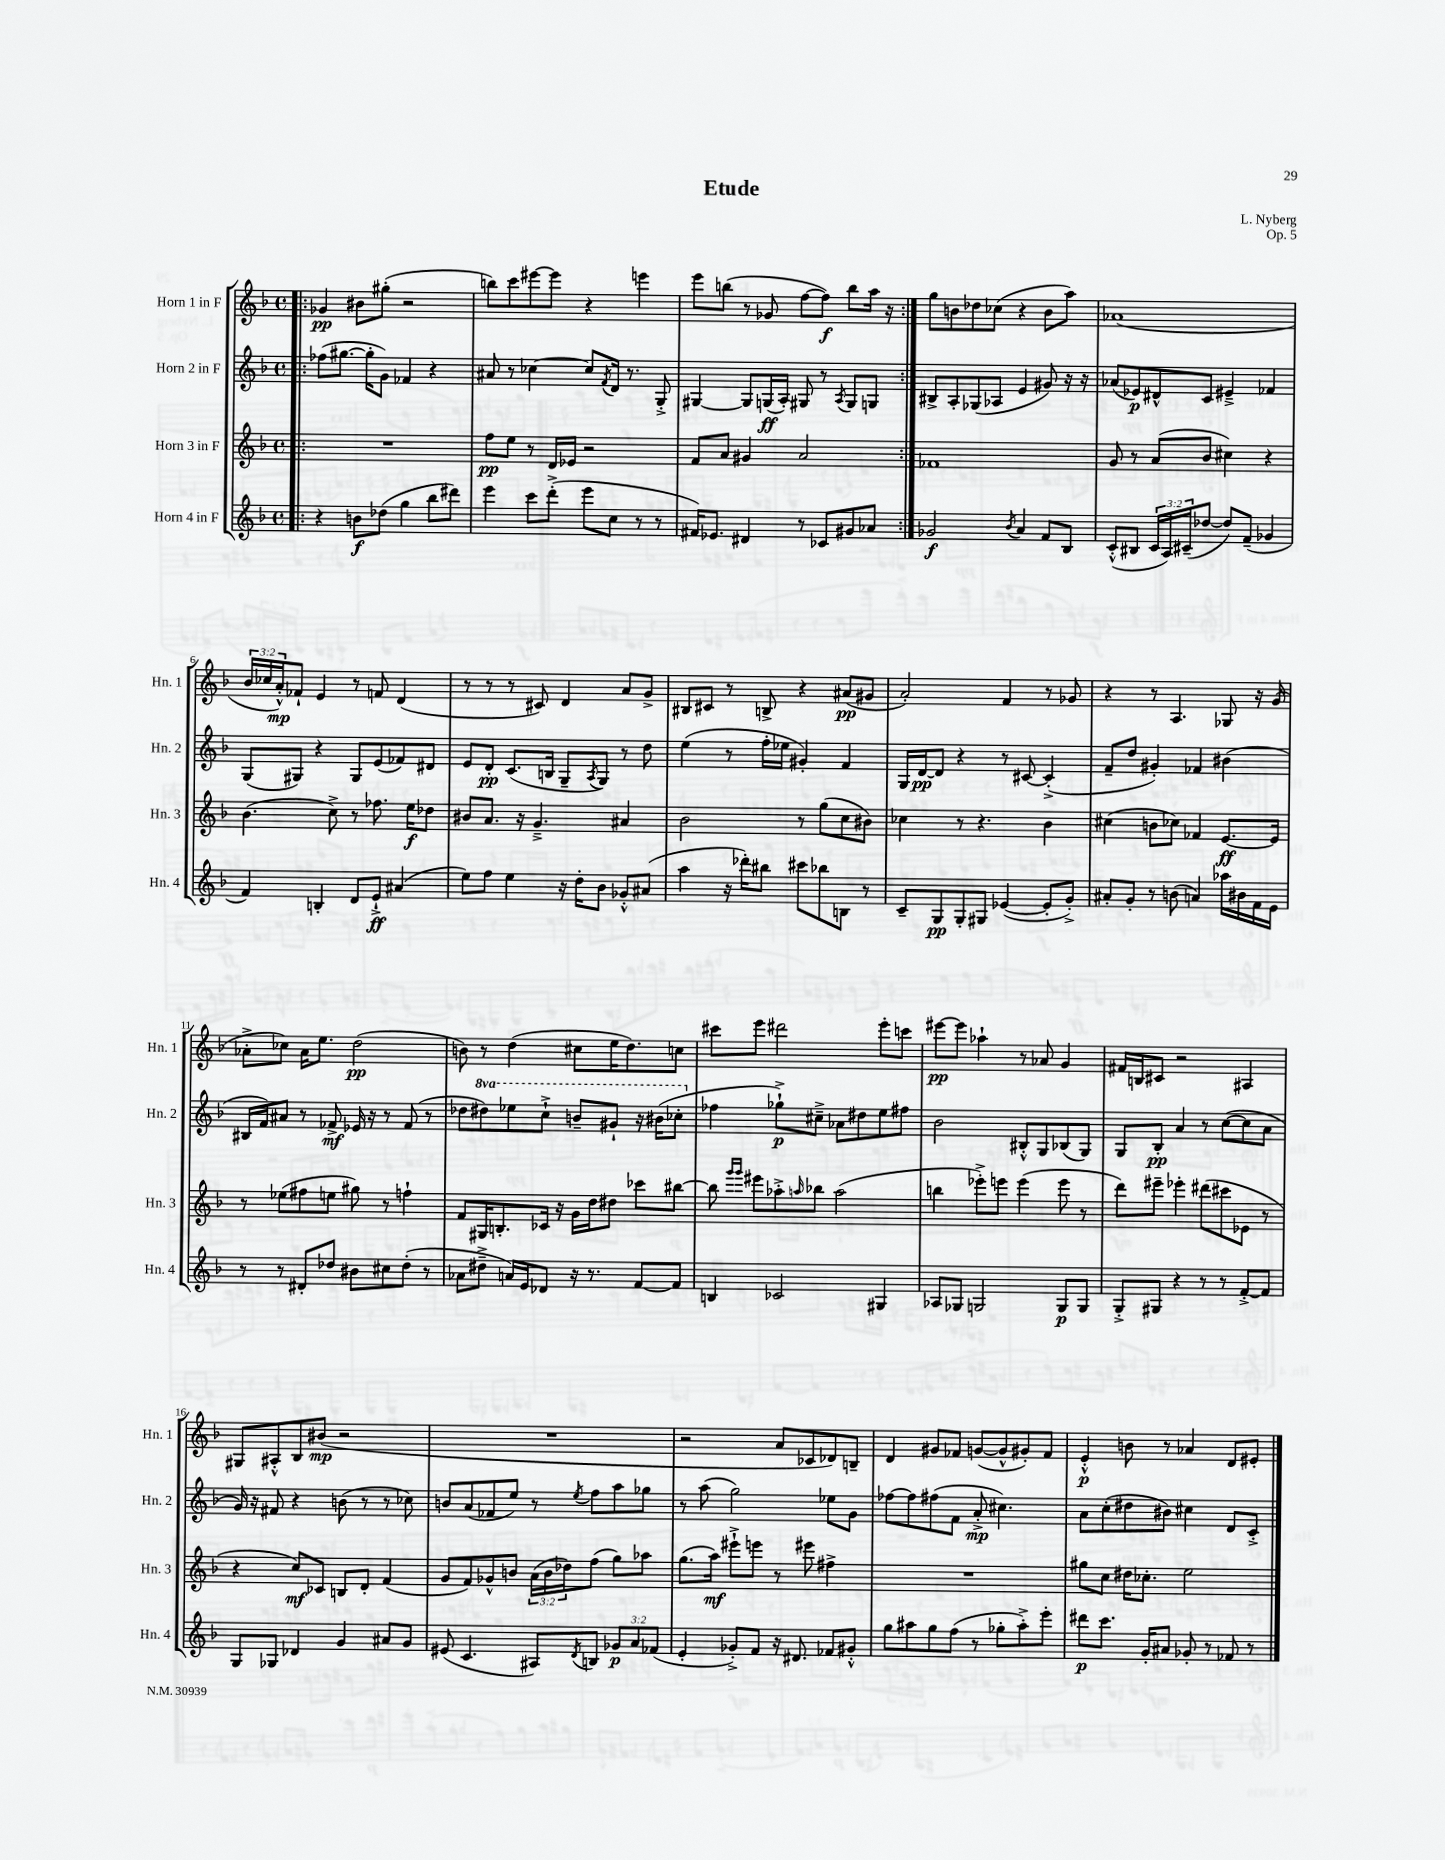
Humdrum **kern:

**kern	**kern	**kern	**kern
*staff4	*staff3	*staff2	*staff1
*clefG2	*clefG2	*clefG2	*clefG2
*k[b-]	*k[b-]	*k[b-]	*k[b-]
*M4/4	*M4/4	*M4/4	*M4/4
*met(c)	*met(c)	*met(c)	*met(c)
=!|:	=!|:	=!|:	=!|:
4r	1r	(8ff-\L	4g-/
.	.	[8.gg#\J	.
8b\L	.	.	8b#\L
.	.	16gg#'\]LK	.
(8dd-\J	.	8g\J)	(8gg#'\J
4gg\	.	4f-/	2r
8bb-\L	.	4r	.
8ddd#\J)	.	.	.
=	=	=	=
4eee\	8ff\L	8a#/	8bb\L)
.	8ee\J	8r	8ccc\
8ccc\L	8r	[4cc-\	[8eee#\
(8ddd'^\J	16d/LL	.	8eee#\]J
.	16e-/JJ	.	.
8eee\L	2r	8cc-/]L	4r
.	.	8qf/	.
8cc\J	.	16d/Jk	.
.	.	8.r	.
8r	.	.	4eee\
8r	.	8G'^/	.
=	=	=	=
16f#/LK)	8f/L	[4G#/	8eee\L
8.e-/J	.	.	.
.	8a/J	.	(8bb\J
4d#/	4g#/	8G#/]L	8r
.	.	(16G/L	8g-/
.	.	16A'/JJ)	.
8r	2a/	8G#/	[8ff\L
8c-/L	.	8r	8ff\]J)
.	.	8qA/	.
8g#/	.	8G#/L	8bb\L
8a-/J	.	8G/J	16aa\Jk
.	.	.	16r
=:|!	=:|!	=:|!	=:|!
2g-/	1f-	8B#^/L	8gg\L
.	.	8A'/	8b\
.	.	(8G-/	8dd-\
.	.	8A-/J	(8cc-\J
8qb-/	.	.	.
4a/	.	4e/	4r
8f/L	.	8g#/)	8b\L
8B-/J	.	16r	8aa\J)
.	.	16r	.
=	=	=	=
(8c'^^/L	8g/	(8a-/L	(1a-
8B#/J	8r	8e-/)	.
24c/LL	(8a/L	8d#^^/	.
24A/)	.	.	.
(24c#~/J	.	.	.
[8dd-/J	8b-/J	8c/J	.
8dd-/]L)	4cc#\)	4e#~^/	.
(8f~/J	.	.	.
4g-/	4r	4f-/	.
=	=	=	=
4f/)	(4.b-\	(8G/L	24b-/LL
.	.	.	24cc-/
.	.	.	24a'^^/J)
.	.	8G#/J)	8f-`/J
4B'/	.	4r	4e/
.	8cc^\)	.	.
8d/L	8r	8G#/L	8r
8e`^/J	8.ff-\	(8e/	8f/
(4a#/	.	8f-/)	(4d/
.	16ee\LK	.	.
.	8dd-\J	8d#/J	.
=	=	=	=
8ee\L)	8b#/L	8e/L	8r
8ff\J	8.a/J	8d'/J	8r
4ee\	.	(8.c/L	8r
.	16r	.	.
.	4.g~^/	.	8c#/)
.	.	16B/Jk	.
16r	.	8G~/L	4d/
16dd'\LK	.	.	.
.	.	8qA/	.
8b-\J	.	8G/J)	.
8g-'^^/L	4a#/	8r	8a/L
(8a#/J	.	8dd\	8g^/J
=	=	=	=
4aa\	2b-\	(4ee\	8B#/L
.	.	.	8c#/J
16r	.	8r	8r
16ddd-'\LK)	.	.	.
8bb#\J	.	16ff'\LL	8B^/
.	.	16ee-\JJ	.
8ccc#\L	8r	4g#'/)	4r
8bb-\	(8gg\L	.	.
8B\J	8cc\	4f/	(8a#/L
8r	8b#\J)	.	8g#/J
=	=	=	=
8c~/L	4cc-\	16G/LL	2a'/)
.	.	[16d/J	.
8G/	.	8d/]J	.
8G'/	8r	4r	.
8G#/J	4.r	.	.
([4e-/	.	8r	4f/
.	.	[8c#/	.
8e-'/]L	4b-\	(4c#'^/]	8r
8g'^/J)	.	.	8g-/
=	=	=	=
8a#'/L	(4cc#\	8f~/L	4r
8g'/J	.	8dd/J	.
8r	8b\L	4g#'/)	8r
(8b\	8cc-\J)	.	4.A/
4a/)	4f-/	4f-/	.
16aa-\LL	[8.e/L	(4b#\	8G-/
16b#\	.	.	.
16f\	.	.	16r
16e\JJ	16e/]Jk	.	(16g/
=	=	=	=
8r	8r	16B#/LL	8a-'^\L
.	.	16f/J)	.
8r	(8ee-\L	8a#/J	8cc-\J)
8d#'/L	8ff#\	8r	16a-\LK
.	.	.	8.ee\J
8dd-/J	8ee\J	8f-^/	.
8b#\L	8gg#\)	16e-/	(2dd\
.	.	16r	.
8cc#\	8r	8r	.
(8dd-'\J	4ff`\	(8f-/	.
8r	.	8r	.
=	=	=	=
8a-\L	8f/L	8dd-\L	8b\)
8dd#~^\J	16G#/K	8ddd#\)	8r
.	8.B'/	.	.
16a/LL)	.	8eee-\	(4dd\
16e/J	.	.	.
8d-/J	16c-/Jk	8ccc`^\J	.
.	16r	.	.
16r	16g\LL	8bb~/L	8cc#\L
8.r	16dd\J	.	.
.	8dd#\J	8gg#`/J	16ee\K
.	.	.	8.dd\)
[8f/L	8ccc-\L	16r	.
.	.	(16bb#\LK	.
8f/]J	[8bb#\J	8ccc-'\J	8cc\J
=	=	=	=
4B/	8bb#\]	4ff-\	8ccc#\L
.	16qqggg/LL	.	.
.	16qqggg/JJ	.	.
.	8eee#\L	.	8eee\J
2c-/	8aa-'^\	8gg-`^\L)	2ddd#\
.	16qqaa/	.	.
.	8bb-\J	8cc#~^\J	.
.	(2aa\	8a-\L	.
.	.	8dd#\	.
4G#/	.	8ee\	8eee'\L
.	.	8ff#\J	8ccc\J
=	=	=	=
8A-/L	4bb\	2b-\	[8eee#\L
8G-/J	.	.	8eee#\]J
2G/	8eee-'^\L)	.	4aa-`\
.	8eee\J	.	.
.	(4eee\	8B#'^^/L	8r
.	.	8G/	8a-/
8G/L	8eee\	(8B-/	4g/
8G/J	8r	8G/J)	.
=	=	=	=
8G'^/L	8ddd\L)	8G/L	16f#/LL
.	.	.	16B/J
8G#/J	8eee#~\J	8B-'/J	8c#/J
4r	4eee-'\	4a/	2r
8r	(8ddd#\L	8r	.
8r	8ccc#\	([8cc\L	.
[8f'^/L	8e-\J	8cc\]	4A#/
8f/]J	8r	8a\J	.
=	=	=	=
8G/L	4r	16g/)	8G#/L
.	.	16r	.
8G-/J	.	8f#/	8A#'^^/
4d-/	8cc/L)	4r	8B-/
.	8c-/J	.	(8b#/J
4g/	8B/L	(8b\	2r
.	8d'/J	8r	.
8a#/L	(4f/	8r	.
8g/J	.	8cc-\)	.
=	=	=	=
(8e#/	8g/L	8b/L	1r
4.c/	8f/)	(8a/	.
.	8g-^^/	8f-/	.
.	8b/J	8ee/J)	.
8A#/L)	(24a\LL	8r	.
.	24b\	.	.
.	24dd-\J)	.	.
8qd/	.	8qee/	.
8B/J	(8ff\J	8ff\L	.
12g-/L	8gg\L)	8aa\	.
12a/	.	.	.
.	8aa-\J	8gg-\J	.
(12f-/J	.	.	.
=	=	=	=
4e'/	(8.gg\L	8r	2r
.	.	(8aa\	.
.	16aa\Jk)	.	.
8g-'^/L)	8eee#`^\L	2gg\)	.
8f/J	8eee\J	.	.
16r	8r	.	8a/L
8.d#/	.	.	.
.	8eee#\	.	8c-/
8f-/L	4ff#^\	8ee-\L	8d-/)
8g#'^^/J	.	8g\J	8B~/J
=	=	=	=
8gg\L	1r	[8ff-\L	4d/
8aa#\	.	8ff-\]	.
8gg\	.	(8ff#\	8g#/L
(8ff\J	.	8f\J	8f-/J
8r	.	8a'^/	([8g/L
8gg-'\L	.	4.cc#\)	8g^^/]
8aa#'^\)	.	.	8g#'/)
8eee'\J	.	.	8f-/J
=	=	=	=
8ddd#\L	8gg#\L	8a\L	4e'^^/
8.ccc\J	8cc\J	(8cc'\	.
.	16dd#\LK	8dd#\	8b\
16g'/LK	8.cc-'\J	.	.
8a#/J	.	8b#\J)	8r
8g-'/	2ee\	4cc#\	4a-/
8r	.	.	.
8f-/	.	8d/L	8d/L
8r	.	8c'^/J	8e#'/J
==	==	==	==
*-	*-	*-	*-
